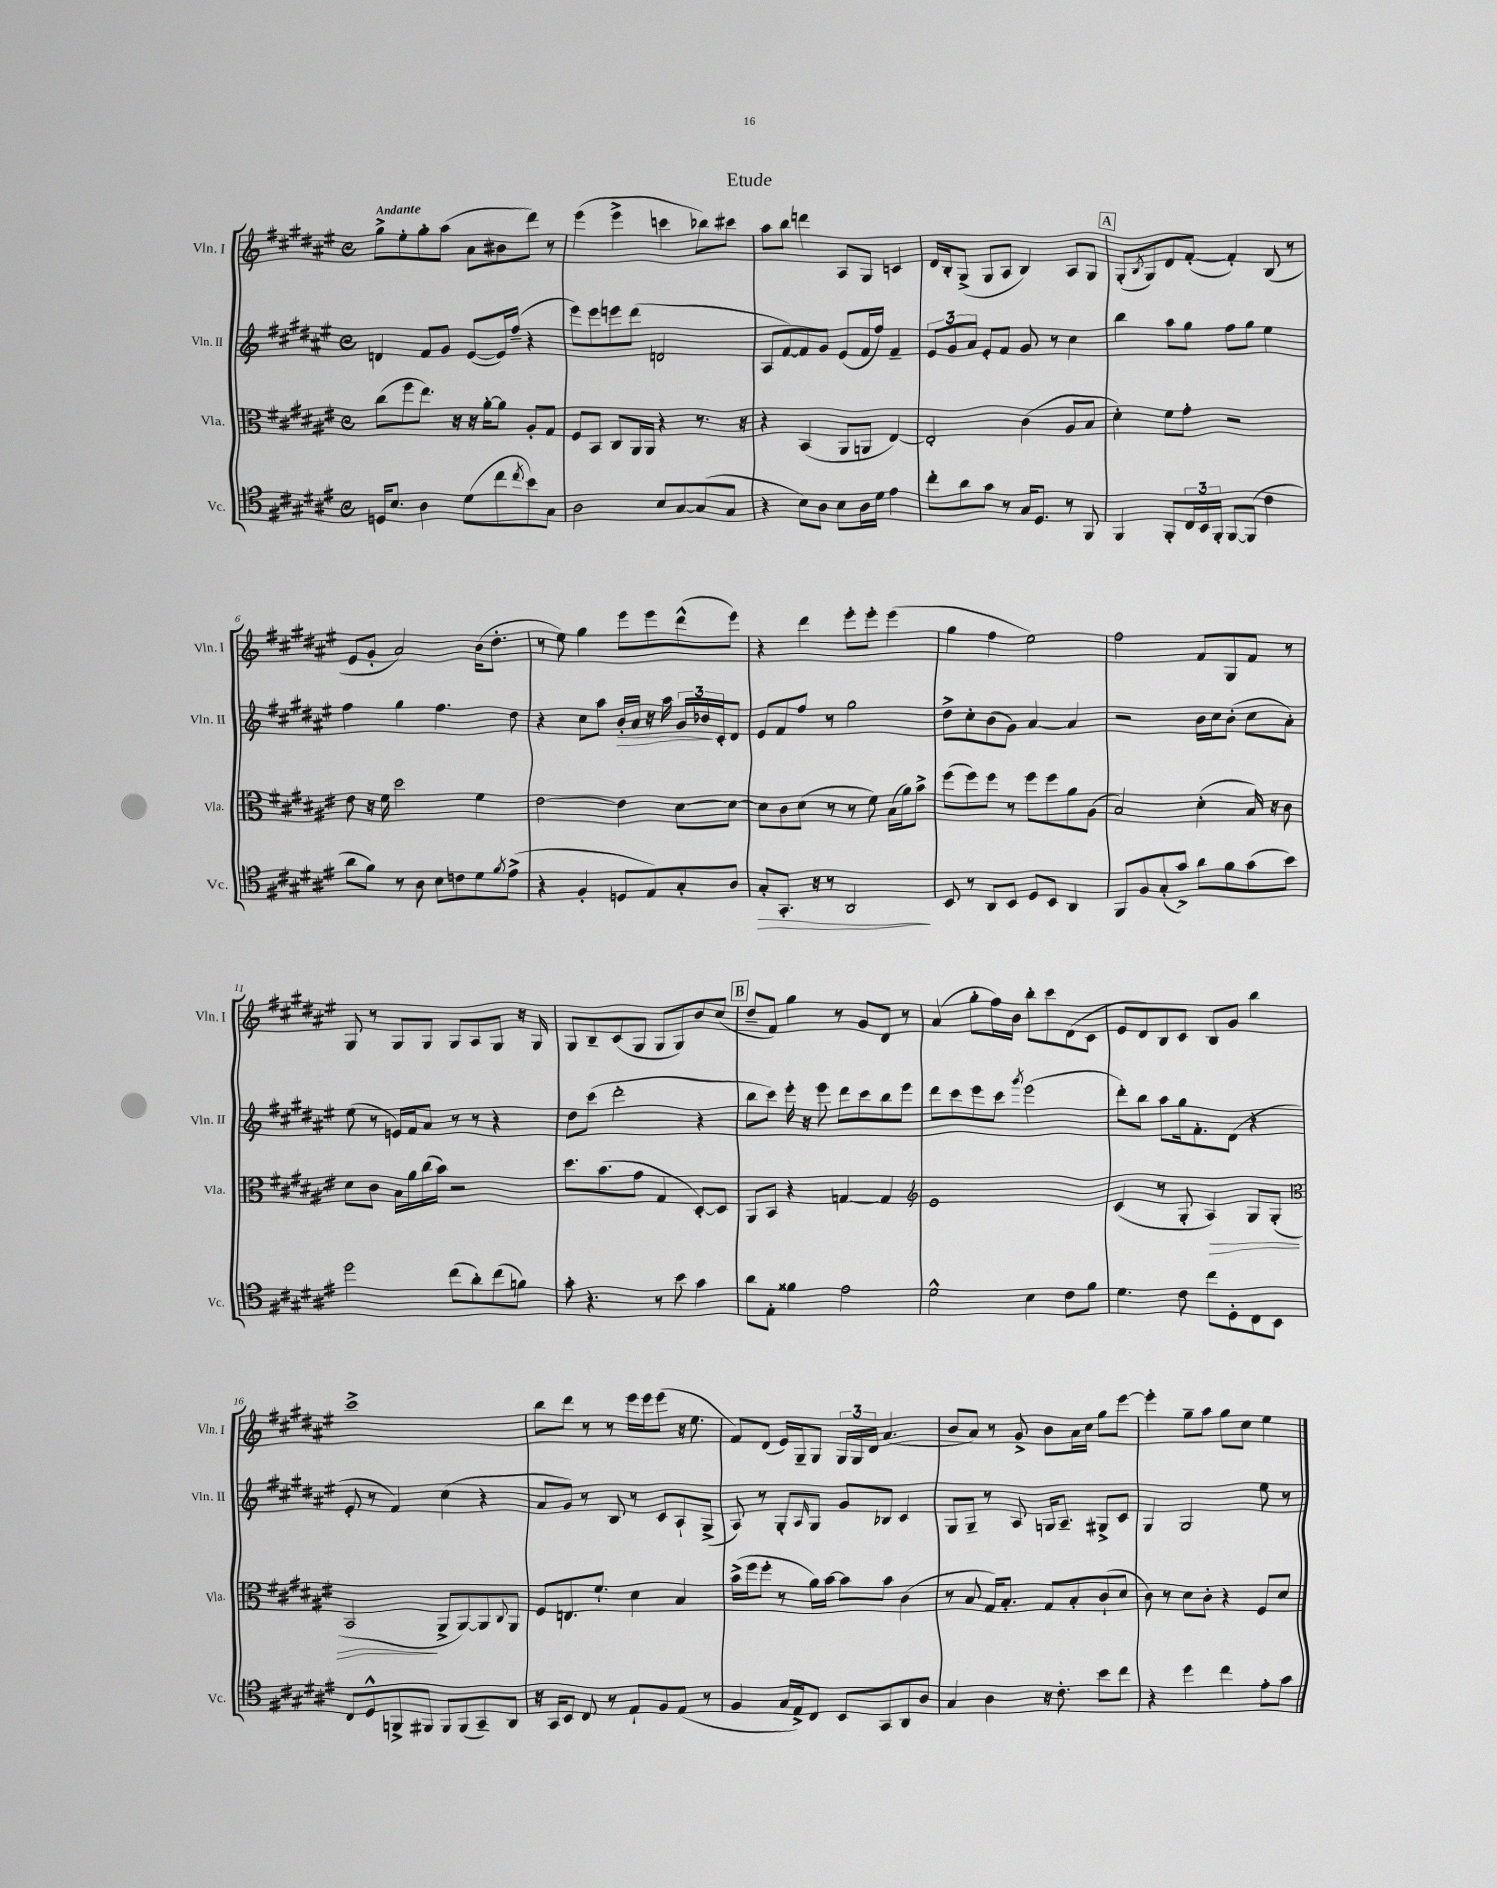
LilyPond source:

\header { title = "Etude" }
<<
\new StaffGroup <<
\new Staff = "s0" \with { instrumentName = "Vln. I" shortInstrumentName = "Vln. I" } {
    \clef treble \key fis \major \defaultTimeSignature \time 4/4 \tempo "Andante"
    gis''8-> eis''8-. gis''8-. ais''8( ais'8 bis'8 dis'''8) r8 |
    eis'''4( eis'''4-> c'''4 bes''8) cis'''8 |
    ais''8 b''8 d'''4 ais8 gis8 c'4 |
    dis'16 b16-. gis8->( gis8 ais8 b4) ais8 gis8 |
    \mark \markup { \box "A" } gis8-.( \acciaccatura { b8 } gis8) dis'8 fis'8~-.( fis'4-.) b8( r8 |
    eis'8 gis'8-. ais'2) b'16( dis''8.-. |
    r8 eis''8) gis''4 eis'''8 eis'''8 dis'''8-^( eis'''8) |
    r4 dis'''4 eis'''8-. eis'''8-. eis'''4( |
    gis''4 fis''4 eis''2) |
    fis''2 fis'8 gis8 fis'8 r8 |
    gis8 r8 gis8 gis8 gis8 ais8 gis8 r16 gis16 |
    gis8 b8-- cis'8( gis8 gis8 gis8) b'8 cis''8( |
    \mark \markup { \box "B" } dis''8-- fis'8) gis''4 r8 gis'8 dis'8 r8 |
    ais'4( gis''8-. fis''16) b'16 b''8-. cis'''8 dis'8( cis'8 |
    eis'8 dis'8) b8 cis'8 b8 gis'8 b''4 |
    cis'''1-> |
    b''8 dis'''8 r8 r8 eis'''16 eis'''16 eis'''8( r16 eis''8. |
    fis'8) dis'8( eis'16) gis16-- gis8 \tuplet 3/2 { gis16 gis16 dis'16 } ais'4.( |
    b'8 ais'8) r8 gis'8-> b'8 ais'16 cis''16 gis''8 eis'''8~ |
    eis'''4-. gis''8-- ais''8 gis''8 cis''8 eis''4 \bar "|." |
}
\new Staff = "s1" \with { instrumentName = "Vln. II" shortInstrumentName = "Vln. II" } {
    \clef treble \key fis \major \defaultTimeSignature \time 4/4
    d'4 fis'8 gis'8 eis'8~( eis'16) fis''16--( r4 |
    eis'''8) eis'''8 e'''8 dis'''8( d'2 |
    ais8 fis'8~) fis'8 gis'8 eis'8( fis'16 fis''16) fis'4-- |
    \tuplet 3/2 { eis'8 gis'8 ais'8 } eis'8-. fis'8 gis'8 r8 cis''4 |
    \mark \markup { \box "A" } b''4 ais''8 gis''8 fis''8 gis''8 eis''4 |
    fis''4 gis''4 fis''4. dis''8 |
    r4 cis''8 ais''8 b'16-.\> ais'16 r16 ais''16 \tuplet 3/2 { gis'16 bes'16\! cis'16-. } dis'8 |
    eis'8 fis'8 fis''8 r8 gis''2 |
    dis''8-> cis''8-. b'8( gis'8) ais'4~ ais'4 |
    r2 b'16 cis''16 b'8-.( cis''8 ais'8-.) |
    eis''8( r8 e'16) fis'16 ais'8 r8 r8 r4 |
    dis''8 cis'''8( dis'''2-. r4 |
    \mark \markup { \box "B" } b''8 cis'''8) eis'''16-. r16 eis'''8 dis'''8 cis'''8 b''8 eis'''8 |
    dis'''8 cis'''8 eis'''8 cis'''8 \acciaccatura { gis'''8 } eis'''2( |
    dis'''8-.) b''8 ais''8 gis''16 fis'8.-. dis'8( r4 |
    eis'8-. r8 fis'4) cis''4( r4 |
    ais'8 gis'8) r8 b8 r8 cis'8 ais8-! gis8->( |
    ais8) r8 gis8-. \grace { ais16 } gis8 gis'8 bes8 cis'4 |
    gis8 gis8-- r8 ais8 g16 ais8.-- gis8-> cis'8 |
    gis4 gis2 eis''8 r8 \bar "|." |
}
\new Staff = "s2" \with { instrumentName = "Vla." shortInstrumentName = "Vla." } {
    \clef alto \key fis \major \defaultTimeSignature \time 4/4
    cis''8( fis''8 eis''8.) r16 r16 ais'16~-. ais'8 ais8-. gis8 |
    fis8 b,8 cis8 ais,16 ais,16 r4 r8. r16 |
    r4 b,4( ais,8 a,8 eis4~) |
    eis2-. cis'4( ais8 b8 |
    \mark \markup { \box "A" } dis'4-.) fis'8 gis'8-. r2 |
    eis'8 r16 fis'16 dis''2 fis'4 |
    eis'2~ eis'4 dis'8~ dis'8~ |
    dis'8 cis'8 dis'8( r8 r8 fis'8) b16( ais'16) b'8-> |
    fis''8( fis''8) fis''8 r8 fis''8 fis''8 ais'8 ais8( |
    b2) dis'4-.( b16) r16 cis'8 |
    dis'8 cis'8 b16 ais'16 cis''16( b'16) r2 |
    dis''8. b'8.( gis'8 gis4 dis8~-.) dis8 |
    \mark \markup { \box "B" } ais,8 b,8 r4 g4~ g4 |
    \clef treble eis'1 |
    cis'4( r8 gis8-. ais4\>) gis8 gis8-.( |
    \clef alto b,2\! ais,8-> ais,8~) ais,8 \appoggiatura { cis8 } ais,8 |
    fis8 e8. fis'8.-! dis'4 b4 |
    b'16->( fis''16 fis''8-. r8 ais'16) b'16~ b'8 b'8 cis'4( |
    r8 b8 gis16) b8.-. gis8 b8-. cis'8-!( dis'8 |
    cis'8) r8 dis'8 cis'8-. r4 fis8 dis'8 \bar "|." |
}
\new Staff = "s3" \with { instrumentName = "Vc." shortInstrumentName = "Vc." } {
    \clef tenor \key fis \major \defaultTimeSignature \time 4/4
    d16 b8. ais4 dis'8( cis''8 \acciaccatura { cis''8 } b'8) gis8 |
    ais2 b8 gis8~ gis8( gis8 |
    r4 b8) ais8 b8 ais16 dis'16 eis'4 |
    cis''8-. ais'8 gis'8 r8 gis16 dis8. r8 fis,8 |
    \mark \markup { \box "A" } fis,4 fis,8-. \tuplet 3/2 { cis16 b,16 fis,16-. } fis,8~ fis,8( cis'4 |
    ais'8 fis'8) r8 ais8 b8 c'8 dis'8 \acciaccatura { fis'8 } eis'8->( |
    r4 fis4-. d8 eis8) gis8-. ais8 |
    gis8-.\> gis,8.-. r16 r8 ais,2\! |
    b,8 r8 ais,8 b,8 dis8 b,8 ais,4 |
    fis,8 fis8 gis8-.( gis'8->) ais'8 fis'8 gis'8( b'8) |
    dis''2 cis''8( ais'8-.) cis''8( f'8) |
    gis'8-. r4. r8 b'8 gis'4 |
    \mark \markup { \box "B" } ais'8 eis8-. fisis'4 eis'2 |
    dis'2-^ b4 cis'8 fis'8 |
    dis'4. cis'8 cis''8 dis8-. cis8 b,8 |
    cis8 dis8-^ f,8-> fis,8 fis,8 fis,8( gis,8--) ais,8 |
    r16 gis,16 b,8 cis8 r8 eis8-! fis8 eis8( r8 |
    fis4 gis16 eis16->) cis8 b,8 gis,8 ais,8 ais8 |
    gis4 ais4 r16 cis'8.-. b'8 cis''8 |
    r4 dis''4 cis''4 eis'8-. gis'8 \bar "|." |
}
>>
>>
